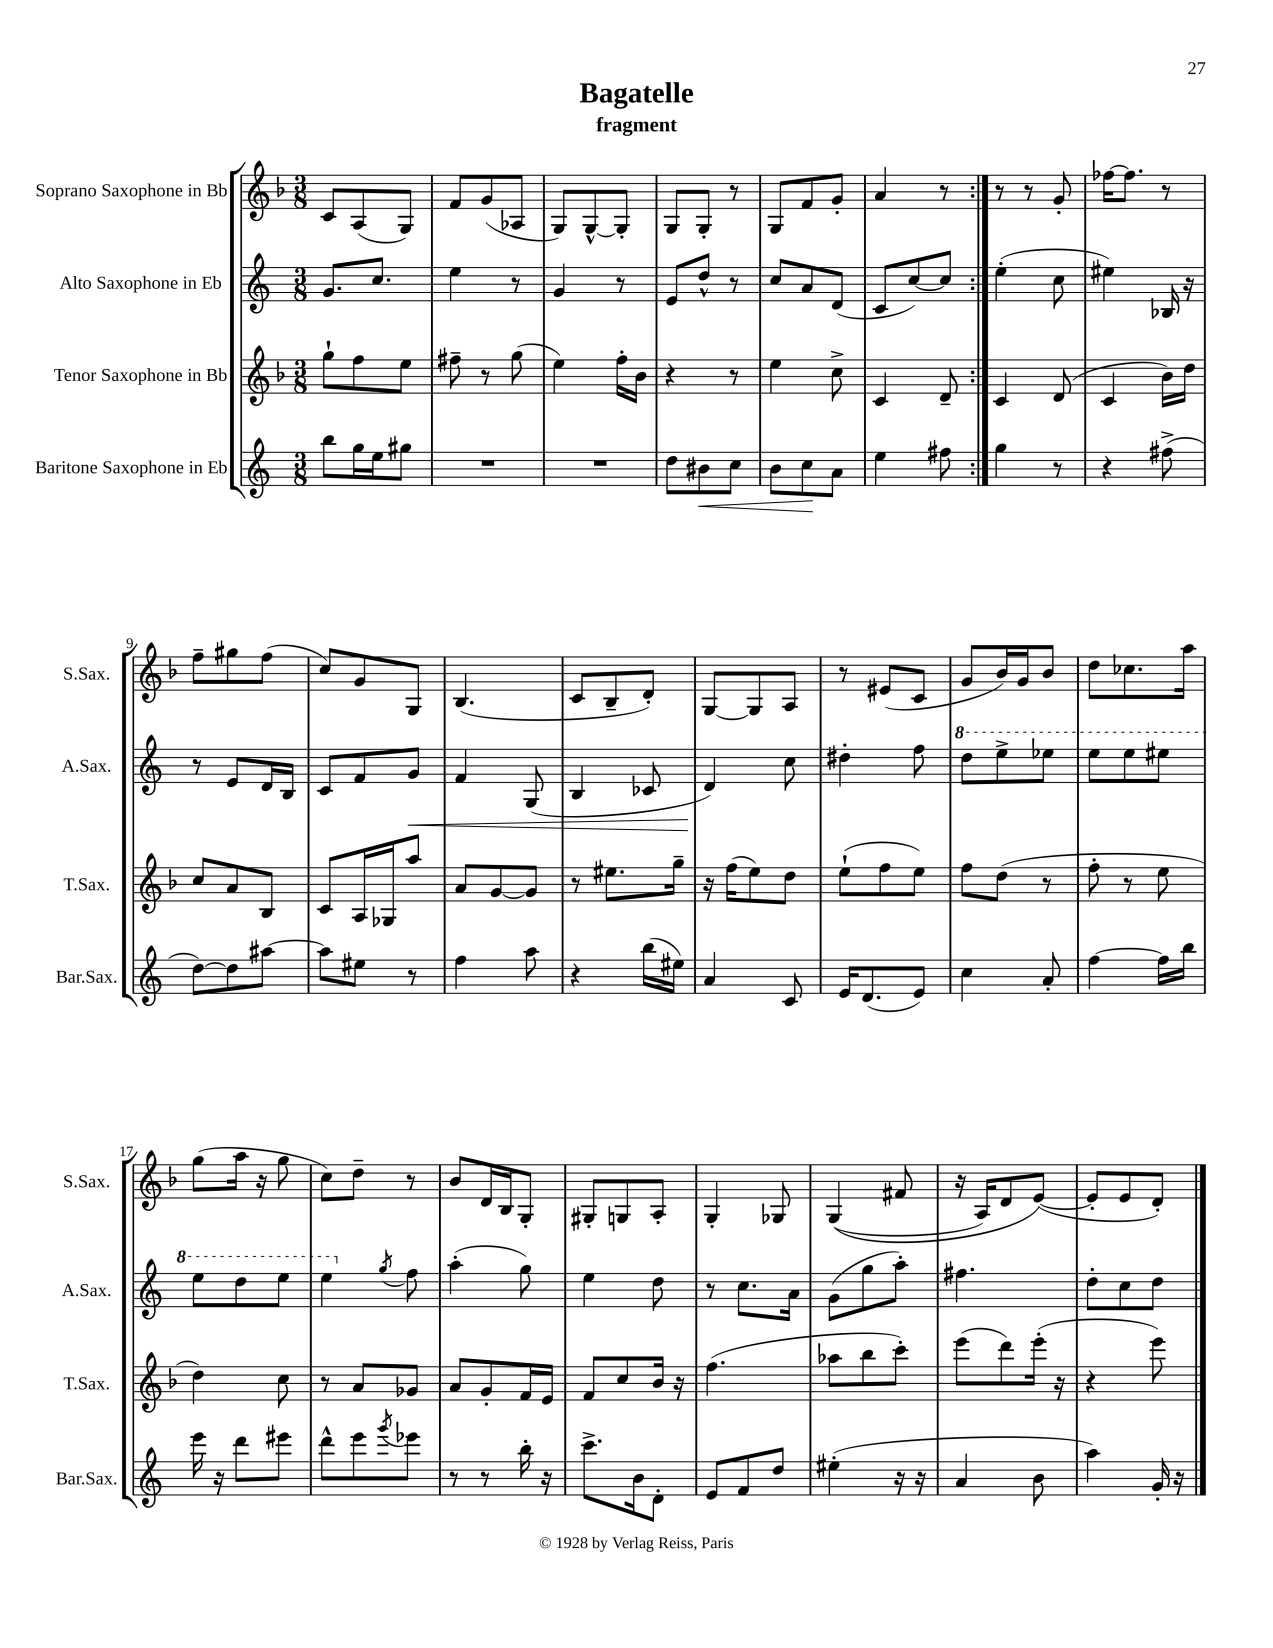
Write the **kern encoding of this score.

**kern	**kern	**kern	**kern
*staff4	*staff3	*staff2	*staff1
*clefG2	*clefG2	*clefG2	*clefG2
*k[]	*k[b-]	*k[]	*k[b-]
*M3/8	*M3/8	*M3/8	*M3/8
8bb\L	8gg`\L	8.g/L	8c/L
16gg\L	8ff\	.	(8A/
16ee\J	.	8.cc/J	.
8gg#\J	8ee\J	.	8G/J)
=	=	=	=
4.r	8ff#~\	4ee\	8f/L
.	8r	.	(8g/
.	(8gg\	8r	8A-/J
=	=	=	=
4.r	4ee\)	4g/	8G/L)
.	.	.	[8G^^/
.	16ff'\LL	8r	8G'/]J
.	16b-\JJ	.	.
=	=	=	=
8dd\L	4r	8e/L	8G/L
8b#\	.	8dd^^/J	8G'/J
8cc\J	8r	8r	8r
=	=	=	=
8b\L	4ee\	8cc/L	8G/L
8cc\	.	8a/	8f/
8a\J	8cc^\	(8d/J	8g'/J
=	=	=	=
4ee\	4c/	8c/L	4a/
.	.	[8cc/)	.
8ff#\	8d~/	8cc/]J	8r
=:|!	=:|!	=:|!	=:|!
4gg\	4c/	(4ee'\	8r
.	.	.	8r
8r	(8d/	8cc\	8g'/
=	=	=	=
4r	4c/	4ee#\)	[16ff-\LK
.	.	.	8.ff-\]J
(8ff#^\	16b-\LL)	16B-/	8r
.	16dd\JJ	16r	.
=	=	=	=
[8dd\L)	8cc/L	8r	8ff~\L
8dd\]	8a/	8e/L	8gg#\
[8aa#\J	8B-/J	16d/L	(8ff\J
.	.	16B/JJ	.
=	=	=	=
8aa#\]L	8c/L	8c/L	8cc/L)
8ee#\J	16A/L	8f/	8g/
.	16G-/J	.	.
8r	8aa/J	8g/J	8G/J
=	=	=	=
4ff\	8a/L	4f/	(4.B-/
.	[8g/	.	.
8aa\	8g/]J	(8G/	.
=	=	=	=
4r	8r	4B/	8c/L
.	8.ee#\L	.	8B-~/
(16bb\LL	.	8c-/	8d'/J)
16ee#\JJ)	16gg~\Jk	.	.
=	=	=	=
4a/	16r	4d/)	[8G/L
.	(16ff\LK	.	.
.	8ee\)	.	8G/]
8c/	8dd\J	8cc\	8A/J
=	=	=	=
16e/LK	(8ee`\L	4dd#'\	8r
(8.d/	.	.	.
.	8ff\	.	(8e#/L
8e/J)	8ee\J)	8ff\	8c/J
=	=	=	=
4cc\	8ff\L	8ddd\L	8g/L
.	(8dd\J	8eee^\	16b-/L)
.	.	.	16g/J
8a'/	8r	8eee-\J	8b-/J
=	=	=	=
[4ff\	8ff'\	8eee\L	8dd\L
.	8r	8eee\	8.cc-\
16ff\]LL	8ee\	8eee#\J	.
16bb\JJ	.	.	16aa\Jk
=	=	=	=
16eee\	4dd\)	8eee\L	(8gg\L
16r	.	.	.
8ddd\L	.	8ddd\	16aa\Jk
.	.	.	16r
8eee#\J	8cc\	8eee\J	8gg\
=	=	=	=
8ddd^^\L	8r	4eee\	8cc\L)
8eee\	8a/L	.	8dd~\J
8qggg/	.	8qgg/	.
8eee-\J	8g-/J	8ff\	8r
=	=	=	=
8r	8a/L	(4aa'\	8b-/L
8r	8g'/	.	16d/L
.	.	.	16B-/J
16bb'\	16f/L	8gg\)	8G'/J
16r	16e/JJ	.	.
=	=	=	=
8.ccc^\L	8f/L	4ee\	8G#'/L
.	8cc/	.	8G/
16b\k	.	.	.
8d'\J	16b-/Jk	8dd\	8A'/J
.	16r	.	.
=	=	=	=
8e/L	(4.ff\	8r	4G'/
8f/	.	8.cc\L	.
8dd/J	.	.	8G-/
.	.	16a\Jk	.
=	=	=	=
(4ee#'\	8aa-\L	(8g\L	&((4G/
.	8bb-\	8gg\	.
16r	8ccc'\J)	8aa'\J)	8f#/
16r	.	.	.
=	=	=	=
4a/	(8eee\L	4.ff#\	16r
.	.	.	16A/LK)
.	8ddd\)	.	8d/
8b\	(16eee'\Jk	.	([8e/J&)
.	16r	.	.
=	=	=	=
4aa\)	4r	8dd'\L	8e'/]L
.	.	8cc\	8e/
16g'/	8eee\)	8dd\J	8d'/J)
16r	.	.	.
==	==	==	==
*-	*-	*-	*-
